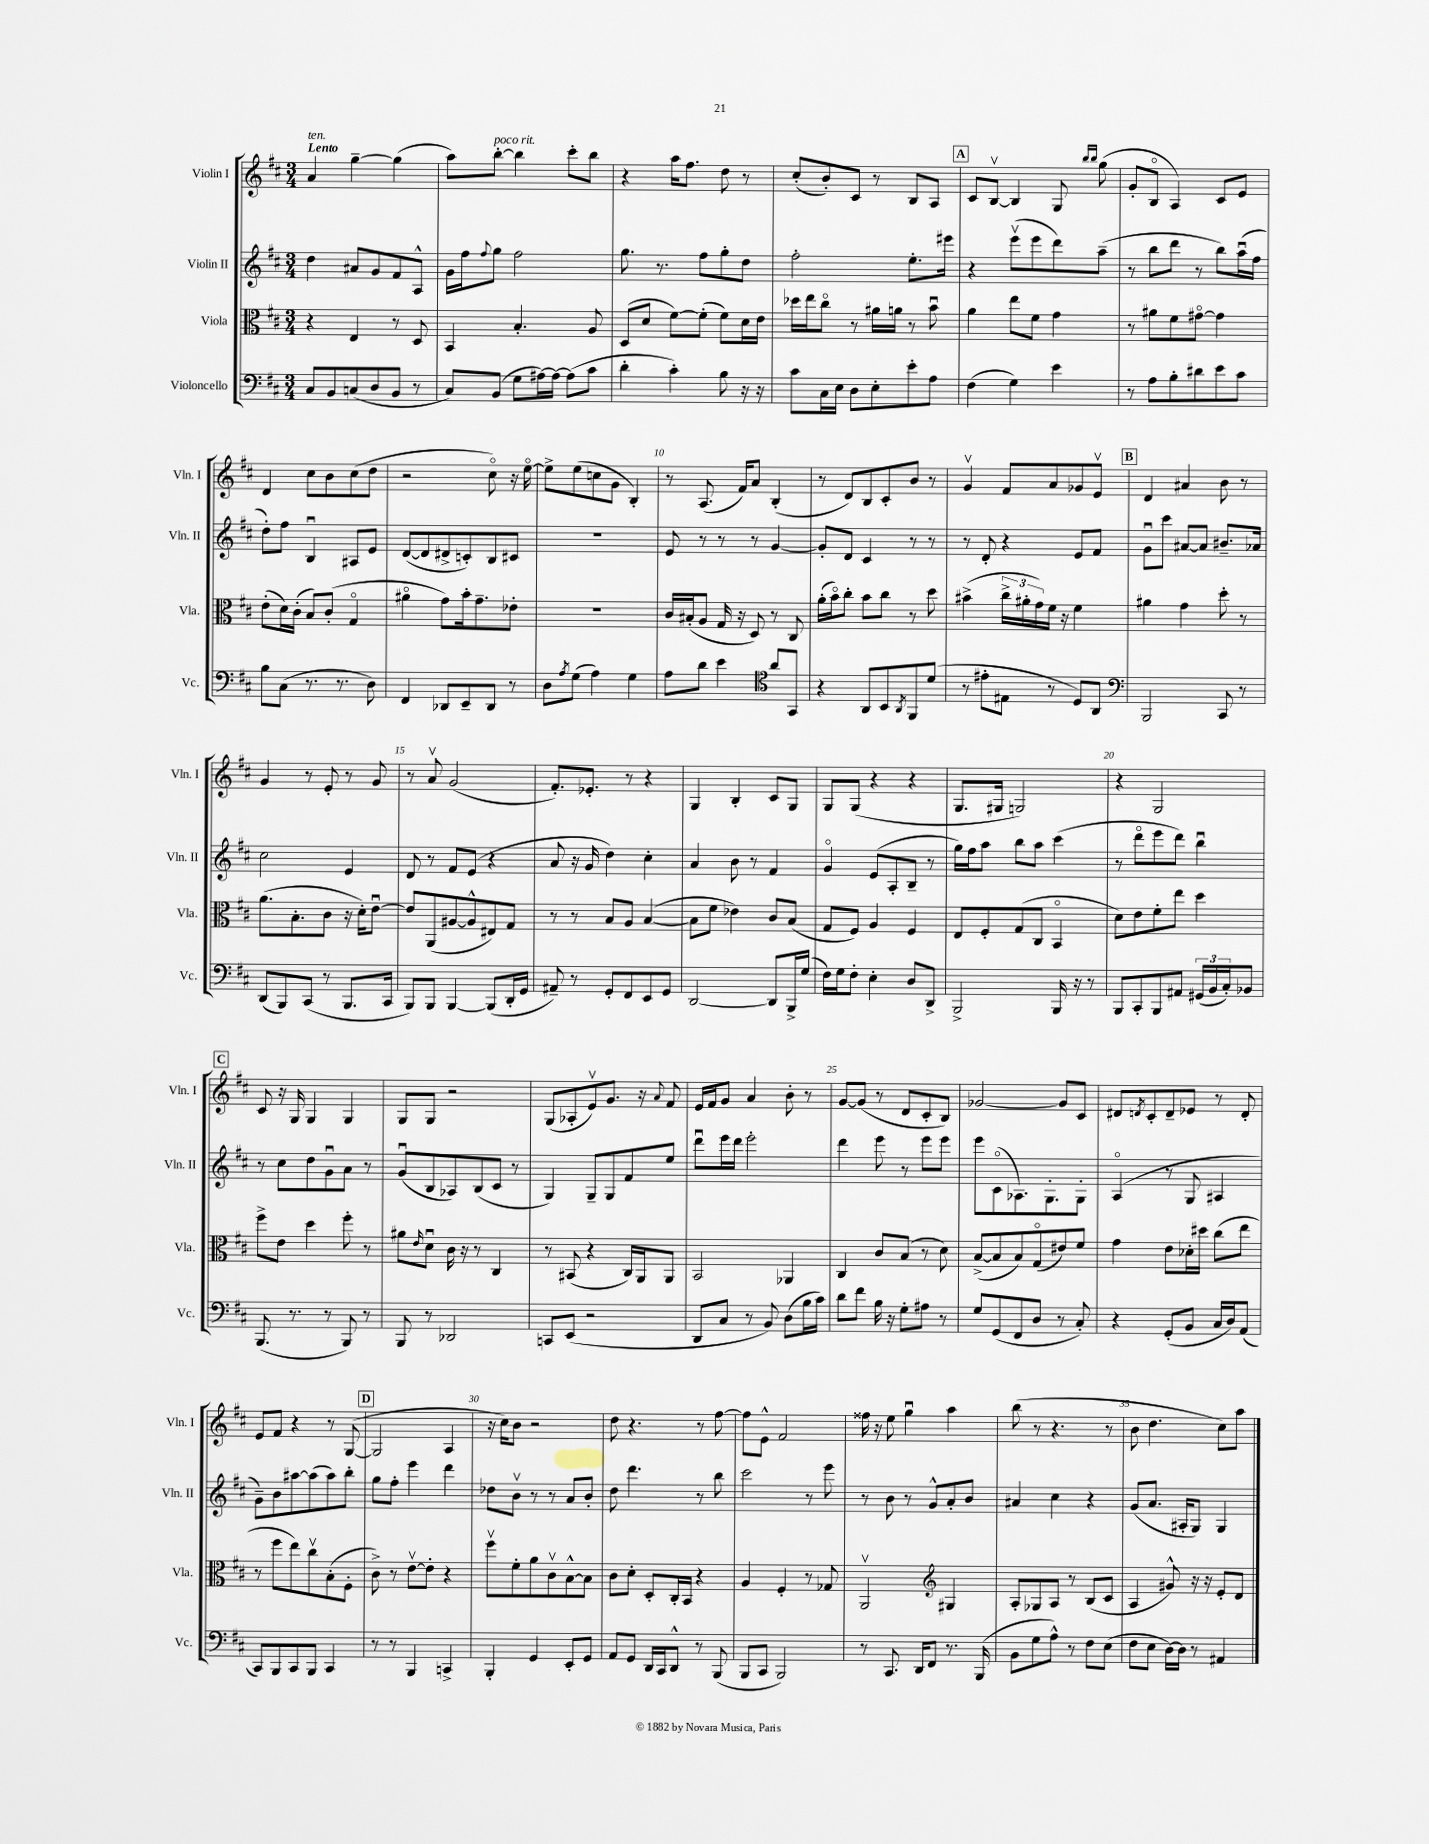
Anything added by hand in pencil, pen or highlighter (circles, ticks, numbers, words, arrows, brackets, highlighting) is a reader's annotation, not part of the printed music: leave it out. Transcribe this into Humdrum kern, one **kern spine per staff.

**kern	**kern	**kern	**kern
*staff4	*staff3	*staff2	*staff1
*clefF4	*clefC3	*clefG2	*clefG2
*k[f#c#]	*k[f#c#]	*k[f#c#]	*k[f#c#]
*M3/4	*M3/4	*M3/4	*M3/4
8C#	4r	4dd	4a
8BB	.	.	.
(8C	4E	8a#	[4gg~
8D	.	8g	.
8BB	8r	8f#	(4gg]
8r	8D	8A^^	.
=	=	=	=
8C#)	4BB	16g	8aa)
.	.	16ff#	.
.	.	8qqff#	.
(8BB	.	8gg	[8bb'
8G	4.B'	2ff#	4bb]
[16A#)	.	.	.
16A#_	.	.	.
(8A#]	.	.	8ccc#'
8c#	8A	.	8bb
=	=	=	=
4d'	(8D	8.gg	4r
.	8d	.	.
.	.	8.r	.
4c#')	[8f#)	.	16aa
.	.	.	8.ff#
.	(8f#']	8ff#	.
8B	8f#)	8gg'	8dd
16r	16d	8dd	8r
16r	16e	.	.
=	=	=	=
8c#	16dd-	2ff#'	(8cc#'
.	16ee	.	.
16C#	8cc#o	.	8b')
16E	.	.	.
8D	8r	.	8c#
8E'	16a#	.	8r
.	16a	.	.
8e'	8r	8.ee'	8B
8A	8bu	.	8A
.	.	16eee#	.
=	=	=	=
(4F#	4a	4r	8c#
.	.	.	[8Bv
4G)	8ee	(8eeev	4B]
.	8f#	8eee	.
4e	4g	8ddd)	8G
.	.	.	16qqbb
.	.	.	16qqbb
.	.	(8aa~	(8gg
=	=	=	=
8r	8r	8r	8g'
8A	8a#	8bb	8Bo
8B'	8f#	8ddd	4A)
8d#	[8g#o	8r	.
8e	4g#]	8bb)	8c#
8c#	.	(16aau	8e
.	.	16ff#	.
=	=	=	=
8B	(8e'	8dd')	4d
(8C#	16d)	8ff#	.
.	(16c#'	.	.
8.r	8B)	4Bu	8cc#
.	(8c#'	.	8b
8.r	.	.	.
.	4Go	8A#	(8cc#
8D)	.	8e	8dd
=	=	=	=
4FF#	4a#o	([8d	2r
.	.	8d]	.
8DD-	8g)	8d#^	.
8EE~	16b'	8c')	.
.	8.g~	.	.
8DD-	.	8B	8cc#o)
8r	8e-'	8c#	16r
.	.	.	[16eeo
=	=	=	=
8D	2.r	2.r	8ee^]
8qA	.	.	.
(8G	.	.	(8ee
4A)	.	.	8cc
.	.	.	8g
4G	.	.	4B')
=	=	=	=
8A	16c#	8e	8r
.	(16B#'	.	.
8d	8A	8r	(8.A
4e	16G	8r	.
.	16r	.	16f#)
.	8D)	8r	8a
*clefC4	*	*	*
8a	8r	[4g	(4B'
8GG	8C#	.	.
=	=	=	=
4r	(16a'	8g']	8r
.	16bo)	.	.
.	8cc#'	8d	8d)
8AA	8b	4c#	8B
8BB	8cc#	.	8c#'
8qAA	.	.	.
8FF#	8r	8r	8b
(8d	8dd	8r	8r
=	=	=	=
8r	(4b#^	8r	4gv
8e#'	.	8d'	.
8E#	24cc#^	4r	8f#
.	24a#'	.	.
.	24g)	.	.
8r	16f#	.	8a
.	16r	.	.
8D)	4f#	8e	8g-
8AA	.	8f#	8ev
=	=	=	=
*clefF4	*	*	*
2BBB	4a#	8gu	4d
.	.	8ccc#	.
.	4g	[8a#	4a#
.	.	8a#]	.
8CC#	8dd'	8.b#~	8b
8r	8r	.	8r
.	.	16a-	.
=	=	=	=
(8DD	(8.a	2cc#	4g
8BBB)	.	.	.
.	8.B'	.	.
(8CC#	.	.	8r
8r	8c#	.	8e'
8.BBB	16r	4e	8r
.	16d')	.	.
.	[8eu	.	8g
16CC#	.	.	.
=	=	=	=
8BBB)	8e]	8d	8r
8BBB	(8AA	8r	8av
[4BBB	[8A#	8f#	(2g
.	8A#^^]	(8e	.
(8BBB]	8E#)	4r	.
16DD'	8G	.	.
16GG	.	.	.
=	=	=	=
8AA#~)	8r	8a	8.f#')
8r	8r	16r	.
.	.	16g	8.e-'
8GG'	8B	4dd)	.
8FF#	8A	.	8r
8EE	([4B	4cc#'	4r
8GG	.	.	.
=	=	=	=
[2DD	8B]	4a	4G
.	8f#	.	.
.	4e-)	8b	4B'
.	.	8r	.
8DD]	8c#	4f#	8c#
16BBB^	(8B	.	8G
(16G	.	.	.
=	=	=	=
16F#)	8G	4go	8G
16G	.	.	.
8F#'	8F#)	.	(8G
4E'	4A	(8e	4r
.	.	8A'	.
8D	4F#	8B~	4r
8DD^	.	8r	.
=	=	=	=
2BBB^	8E	16gg)	8.G
.	.	16ff#	.
.	8F#'	8aa	.
.	.	.	16G#
.	(8G	8bb	2G)
.	8C#	8aa	.
16BBB	4BBo	(4ccc#	.
16r	.	.	.
8r	.	.	.
=	=	=	=
8BBB	8d)	8r	4r
8CC#'	8e	8dddo	.
8BBB	8f#'	8eee	2G
8AA#	8ee	8ddd)	.
(24GG#	4dd	4bbu	.
24BB	.	.	.
24C#')	.	.	.
8BB-	.	.	.
=	=	=	=
(8.BBB	8ff#^	8r	8c#
.	8e	8cc#	16r
8.r	.	.	16G
.	4dd	8dd	4G
8r	.	8gu	.
8BBB)	8ff#'	8a	4G
8r	8r	8r	.
=	=	=	=
8BBB	8a#	(8gu	8G
.	16qqe	.	.
8r	8du	8B	8G
2DD-	16c#	8A-)	2r
.	16r	.	.
.	8r	(8B	.
.	4C#	8c#	.
.	.	8r	.
=	=	=	=
8CC	8r	4G)	(8G
(8EE	(8BB#	.	8A-'
2r	4r	8G~	8ev)
.	.	8G	8.g
.	16C#)	8f#	.
.	16AA	.	16r
.	.	.	8qqa
.	8AA	8ee	8f#
=	=	=	=
8DD	2BB	8dddu	16e
.	.	.	16f#
8C#	.	16eee	8g
.	.	16ddd	.
8r	.	2eee'	4a
8BB)	.	.	.
(8D	4AA-	.	8b'
16B	.	.	8r
16c#)	.	.	.
=	=	=	=
8d	4C#	4ddd	[8g
8f#	.	.	(8g]
16B	8c#	8eee	8r
16r	.	.	.
8G'	(8B	8r	8d
8A#	8r	8eee	8c#'
8r	8d)	8eee	8B)
=	=	=	=
8G	([8B^	8eee	[2g-
(8GG	8B]	(8c#o	.
8FF#	8B)	8.A-)	.
8D	(8Go	.	.
.	.	8.G'	.
8r	8e#)	.	8g-]
8C#')	8f#	8G'	8c#
=	=	=	=
4r	4g	(4Ao	8d#
.	.	.	8qd
.	.	.	8c#'
(8GG'	8e	8r	8d~
8BB	16d-'	8G	8e-
.	16dd#	.	.
16C#	(8cc#	4A#	8r
16D)	.	.	.
(8AA	8ee	.	8d'
=	=	=	=
8CC#)	8r	8g~)	8e
8BBB	8ff#	8b	8f#
8CC#	8ee)	[8aa#	4r
8BBB	8cc#v	(8aa#]	.
4CC#	(8B'	8aa#)	8r
.	8F#'	8bb'	([8G
=	=	=	=
8r	8c#^)	8gg	2G]
8r	8r	8ff#'	.
4BBB	[8ev	4eee	.
.	8e']	.	.
4CC^	4r	4ddd	4A
=	=	=	=
4BBB'	8ff#v	8dd-	16r
.	.	.	16cc#)
.	8f#'	8bv	8b
4GG	8a	8r	2r
.	8c#v	8r	.
8EE'	[8B^^	8a	.
8GG	8B]	8b'	.
=	=	=	=
8AA	8c#	8dd	8dd
8GG	8d'	4.ddd	4.r
16DD	8D'	.	.
16CC#	.	.	.
8DD^^	16C#'	.	.
.	16BB	.	.
8r	4r	8r	8r
(8BBB	.	8bb	[8ff#
=	=	=	=
8BBB	4A	2ccc#	8ff#]
8CC#	.	.	8e^^
2BBB)	4F#'	.	2f#
.	8r	8r	.
.	8G-	8eee	.
=	=	=	=
8r	2AAv	8r	16ff##
.	.	.	16r
8.CC#	.	8b	8ee
.	.	8r	4ggu
16DD	.	.	.
8FF#	.	8g^^	.
*	*clefG2	*	*
8.r	4G#	8a'	4aa
.	.	8b	.
(16BBB	.	.	.
=	=	=	=
8BB	8A'	4a#	(8bb
8G	8G-	.	8r
8A^^)	8A	4cc#	4.r
8r	8r	.	.
8F#	(8B	4r	.
(8E	8c#	.	8r
=	=	=	=
8F#	4A	(8g	8b
8E	.	8.a	4.dd
[16D)	8g#^^)	.	.
16D]	.	16A#'	.
8r	16r	8G)	.
.	16r	.	.
4AA#	8e'	4G	8cc#)
.	8d	.	8aa
==	==	==	==
*-	*-	*-	*-
